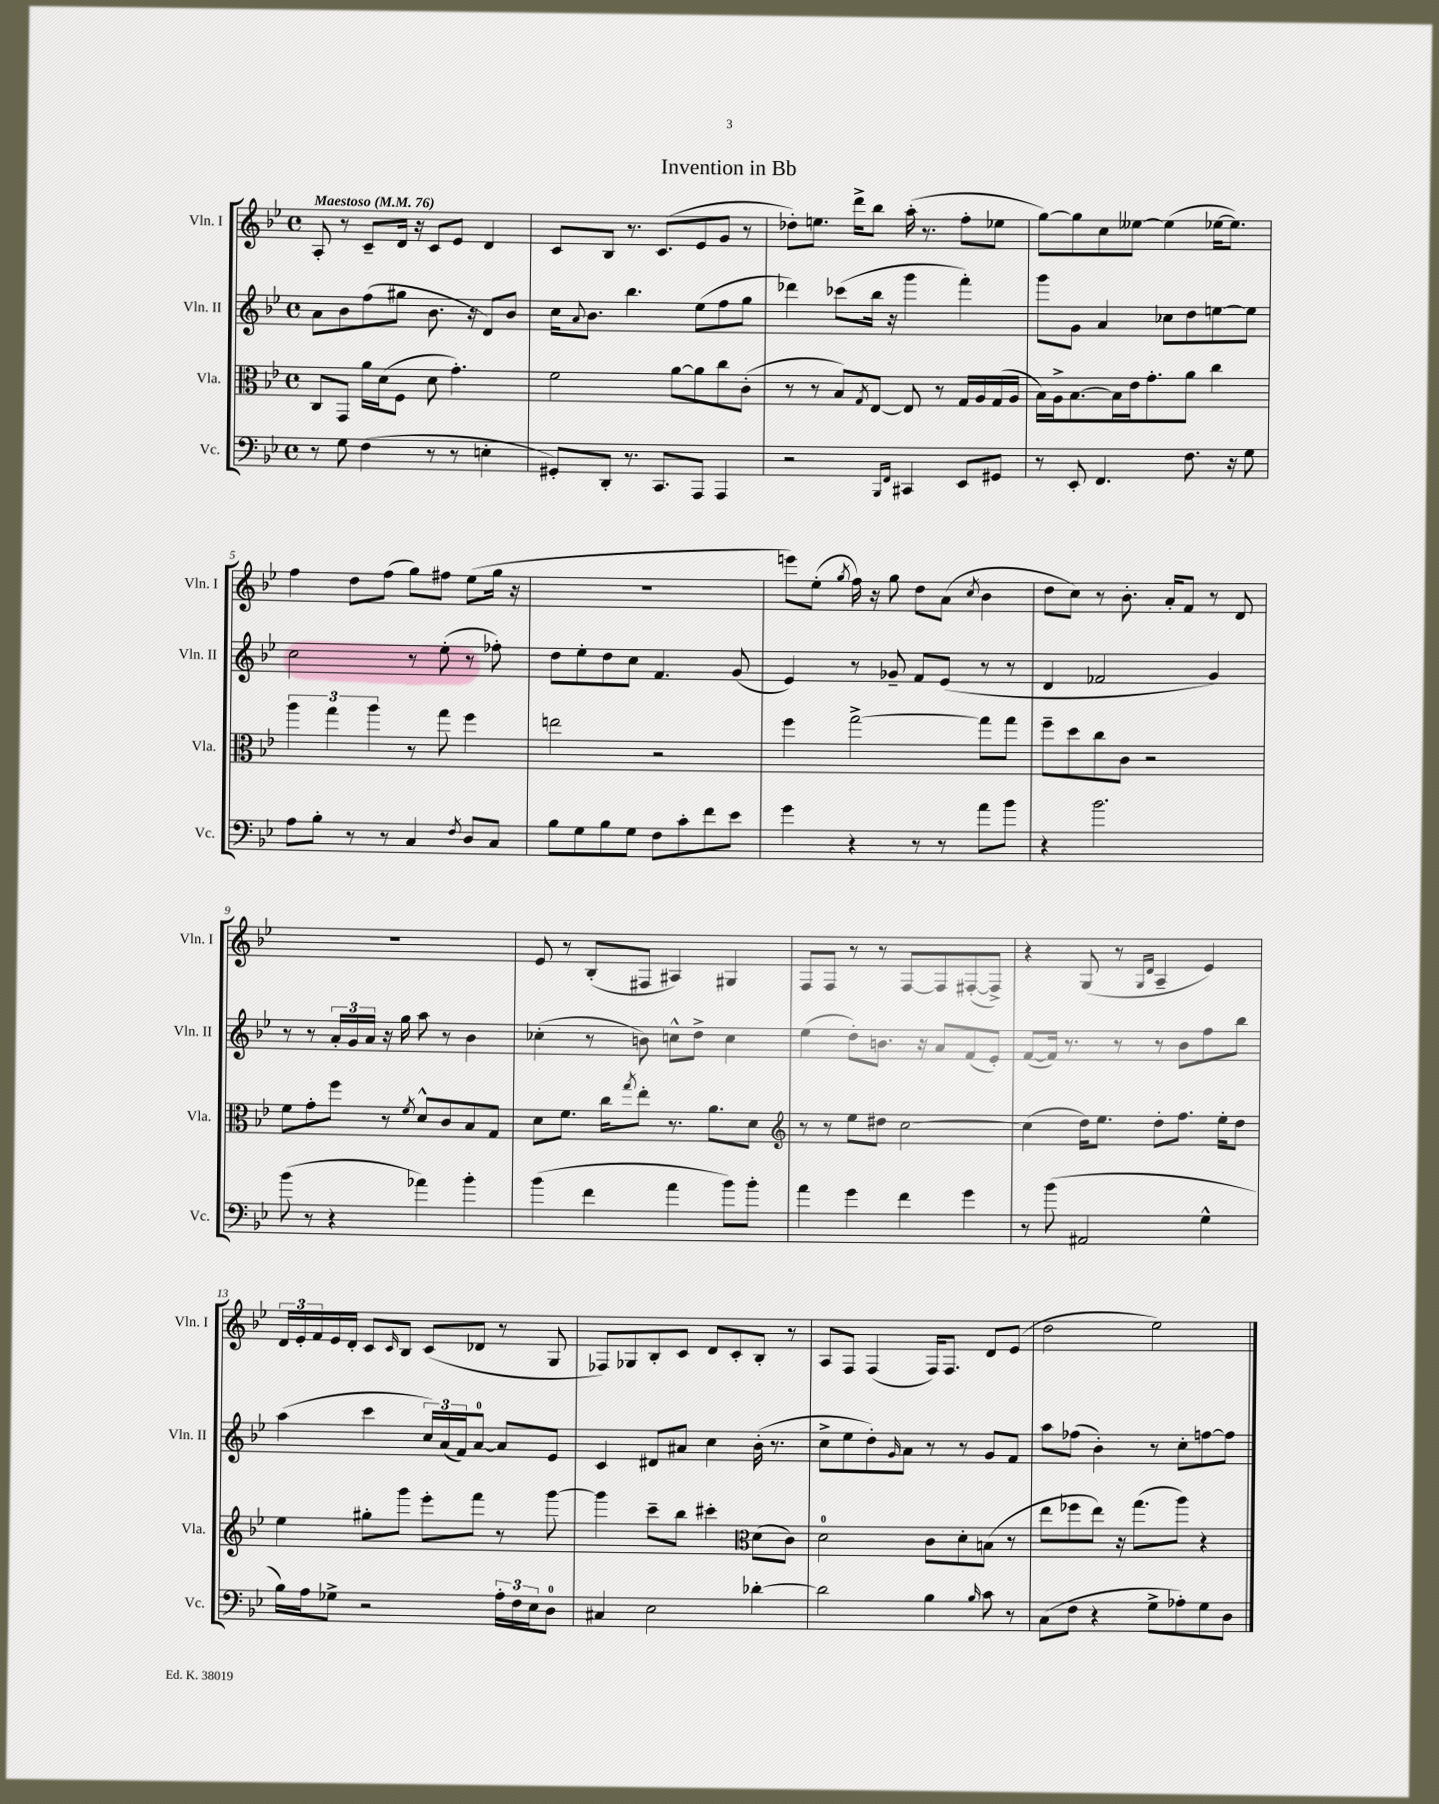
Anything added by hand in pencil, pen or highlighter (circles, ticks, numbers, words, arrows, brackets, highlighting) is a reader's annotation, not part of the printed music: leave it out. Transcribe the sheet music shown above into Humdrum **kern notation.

**kern	**kern	**kern	**kern
*staff4	*staff3	*staff2	*staff1
*clefF4	*clefC3	*clefG2	*clefG2
*k[b-e-]	*k[b-e-]	*k[b-e-]	*k[b-e-]
*M4/4	*M4/4	*M4/4	*M4/4
*met(c)	*met(c)	*met(c)	*met(c)
*MM76	*MM76	*MM76	*MM76
8r	8C/L	8a\L	8A'/
8G\	8GG/J	8b-\	8r
(4F\	16a\LL	(8ff\	8c~/L
.	(16d\J	.	.
.	8F\J	8gg#\J	16d/Jk
.	.	.	16r
8r	8d\	8.b-\	8c/L
8r	4.g'\)	.	8e-/J
.	.	16r	.
4E'\	.	8d/L)	4d/
.	.	8b-/J	.
=	=	=	=
8GG#'/L)	2f\	16cc\LK	8c/L
.	.	8qqa/	.
.	.	8.b-\J	.
8DD'/J	.	.	8B-/J
8.r	.	4.bb-\	8.r
8.CC/L	.	.	(8.c/L
.	[8a\L	.	.
8AAA/J	8a\]	(8ee-\L	8e-/
4AAA/	8cc\	8ff\	8g/J
.	(8c'\J	8gg\J	8r
=	=	=	=
2r	8r	4ddd-\)	8dd-'\L)
.	8r	.	8.ee\J
.	8B-/L)	(8ccc-\L	.
.	.	.	16ddd^\LK
.	8qG/	.	.
.	[8E-/J	16bb-\Jk	8bb-\J
.	.	16r	.
16qqBBB-/LL	.	.	.
16qqFF/JJ	.	.	.
4CC#/	8E-/]	4ggg\	(16aa'\
.	.	.	8.r
.	8r	.	.
8EE-/L	16G/LL	4fff'\)	8ff'\L
.	16A/	.	.
8GG#/J	(16G/	.	8ee-\J
.	16A/JJ	.	.
=	=	=	=
8r	16B-\LL)	8ggg\L	[8gg\L)
.	16A^\J	.	.
8EE-'/	[8.B-\	8g\J	8gg\]
4.FF/	.	4a/	8cc\
.	16B-\]L	.	.
.	16e-\J	.	[8ee--\J
.	8.g'\	.	.
.	.	8cc-\L	(4ee--\]
8.F\	8a\J	8dd\	.
.	4cc\	[8ee\	[16ee-\LK
16r	.	.	8.ee-\]J)
8G\	.	8ee\]J	.
=	=	=	=
8A\L	6aa\	2cc\	4ff\
8B-'\J	.	.	.
.	6gg\	.	.
8r	.	.	8dd\L
.	6aa\	.	.
8r	.	.	(8ff\J
4C/	8r	8r	8gg\L)
.	8gg\	(8ee-'\	8ff#\J
8qF/	.	.	.
8D/L	4ff\	8r	(8ee-\L
8C/J	.	8ff-'\)	16gg\Jk
.	.	.	16r
=	=	=	=
8B-\L	2ee\	8dd\L	1r
8G\	.	8ee-'\	.
8B-\	.	8dd\	.
8G\J	.	8cc\J	.
8F\L	2r	4.f/	.
8c'\	.	.	.
8f\	.	.	.
8e-\J	.	(8g/	.
=	=	=	=
4g\	4ff\	4e-/)	8eee\L)
.	.	.	(8ee-'\J
.	.	.	8qgg/
4r	[2gg^\	8r	16ff\)
.	.	.	16r
.	.	8g-~/	8gg\
8r	.	8f/L	8dd\L
8r	.	(8e-/J	(8a\J
.	.	.	8qcc/
8a\L	8gg\]L	8r	4b-\
8b-\J	8gg\J	8r	.
=	=	=	=
4r	8ff~\L	4d/	8dd\L
.	8dd\	.	8cc\J)
2.b-\	8cc\	2f-/	8r
.	8c\J	.	8.b-'\
.	2r	.	.
.	.	.	16a'/LK
.	.	.	8f/J
.	.	4g/)	8r
.	.	.	8d/
=	=	=	=
(8b-\	8f\L	8r	1r
8r	8g'\	8r	.
4r	8ff\J	24a'/LL	.
.	.	24g/	.
.	.	24a/JJ	.
.	8r	16r	.
.	.	16gg\	.
.	8qf/	.	.
4a-\)	8d^^/L	8aa\	.
.	8c/	8r	.
4b-'\	8B-/	4b-\	.
.	8G/J	.	.
=	=	=	=
(4b-\	8d\L	(4cc-'\	8e-/
.	8.f\J	.	8r
4f\	.	8r	(8B-'/L
.	16cc\LK	.	.
.	8qgg/	.	.
.	8ee-'\J	8b\)	8F#/J
4a\	8.r	8cc^^\L	4A#/)
.	.	8dd^\J	.
.	8.a\L	.	.
8b-\L)	.	4cc\	4G#/
8b-'\J	8d\J	.	.
=	=	=	=
*	*clefG2	*	*
4a\	8r	(4ee-\	8F/L
.	8r	.	8F/J
4g\	8ee-\L	8dd'\L)	8r
.	8dd#\J	8.b\J	8r
4f\	[2cc\	.	[8F/L
.	.	16r	.
.	.	8a/L	8F/]
4g\	.	(8f/	([8F#'/
.	.	8e-'/J)	8F#^/]J)
=	=	=	=
8r	(4cc\]	([8f/L	4r
(8b-\	.	16f/]Jk)	.
.	.	8.r	.
2AA#/	16dd\LK)	.	(8G/
.	8.ee-\J	.	.
.	.	8r	8r
.	.	.	16qqG/LL
.	.	.	16qqd/JJ
.	8dd'\L	8r	4A~/
.	8.ff\J	8b-\L	.
4G^^\	.	8ff\	4e-/)
.	16ee-'\LK	.	.
.	8dd\J	8bb-\J	.
=	=	=	=
16B-\LL)	4ee-\	(4aa\	24d/LL
.	.	.	24e-'/
16A\J	.	.	.
.	.	.	24f/
8G-^\J	.	.	16e-/
.	.	.	16d'/JJ
2r	8gg#'\L	4ccc\	8c/L
.	.	.	16qqc/
.	8ggg\J	.	8B-/J
.	8eee-'\L	24cc/LL)	(8c/L
.	.	(24a/	.
.	.	24f/J)	.
.	8fff\J	[8a/J	8d-/J
24A'\LL	8r	8a/]L	8r
24F\	.	.	.
24E-\J	.	.	.
8D\J	[8ggg\	8e-/J	8G/
=	=	=	=
4C#/	4ggg\]	4c/	8F-/L)
.	.	.	8G-/
2E-\	8ccc~\L	8d#/L	8B-'/
.	8bb-\J	8a#/J	8c/J
.	4ccc#'\	4cc\	8d/L
.	.	.	8c'/
*	*clefC3	*	*
[4d-'\	(8d\L	(16b-'\	8B-'/J
.	.	8.r	.
.	8c\J)	.	8r
=	=	=	=
2d-\]	2d\	8cc^\L	8A/L
.	.	8ee-\	8F/J
.	.	8dd'\)	(4F/
.	.	16qqg/	.
.	.	8a\J	.
4B-\	8c\L	8r	16F/LK)
.	.	.	8.F/J
.	8d'\	8r	.
16qqB-/	.	.	.
8c\	(8B\J	8g/L	8d/L
8r	8r	8f/J	(8e-/J
=	=	=	=
(8C\L	8ee-\L	8aa\L	2dd\
8F\J	8ff-\	(8ff-\J	.
4r	8ee-\J)	4b-'\)	.
.	16r	.	.
.	(8.gg\L	.	.
8G^\L	.	8r	2ee-\)
8A-'\)	8aa\J)	8cc'\L	.
8G\	4r	[8ff\	.
8D\J	.	8ff\]J	.
==	==	==	==
*-	*-	*-	*-
